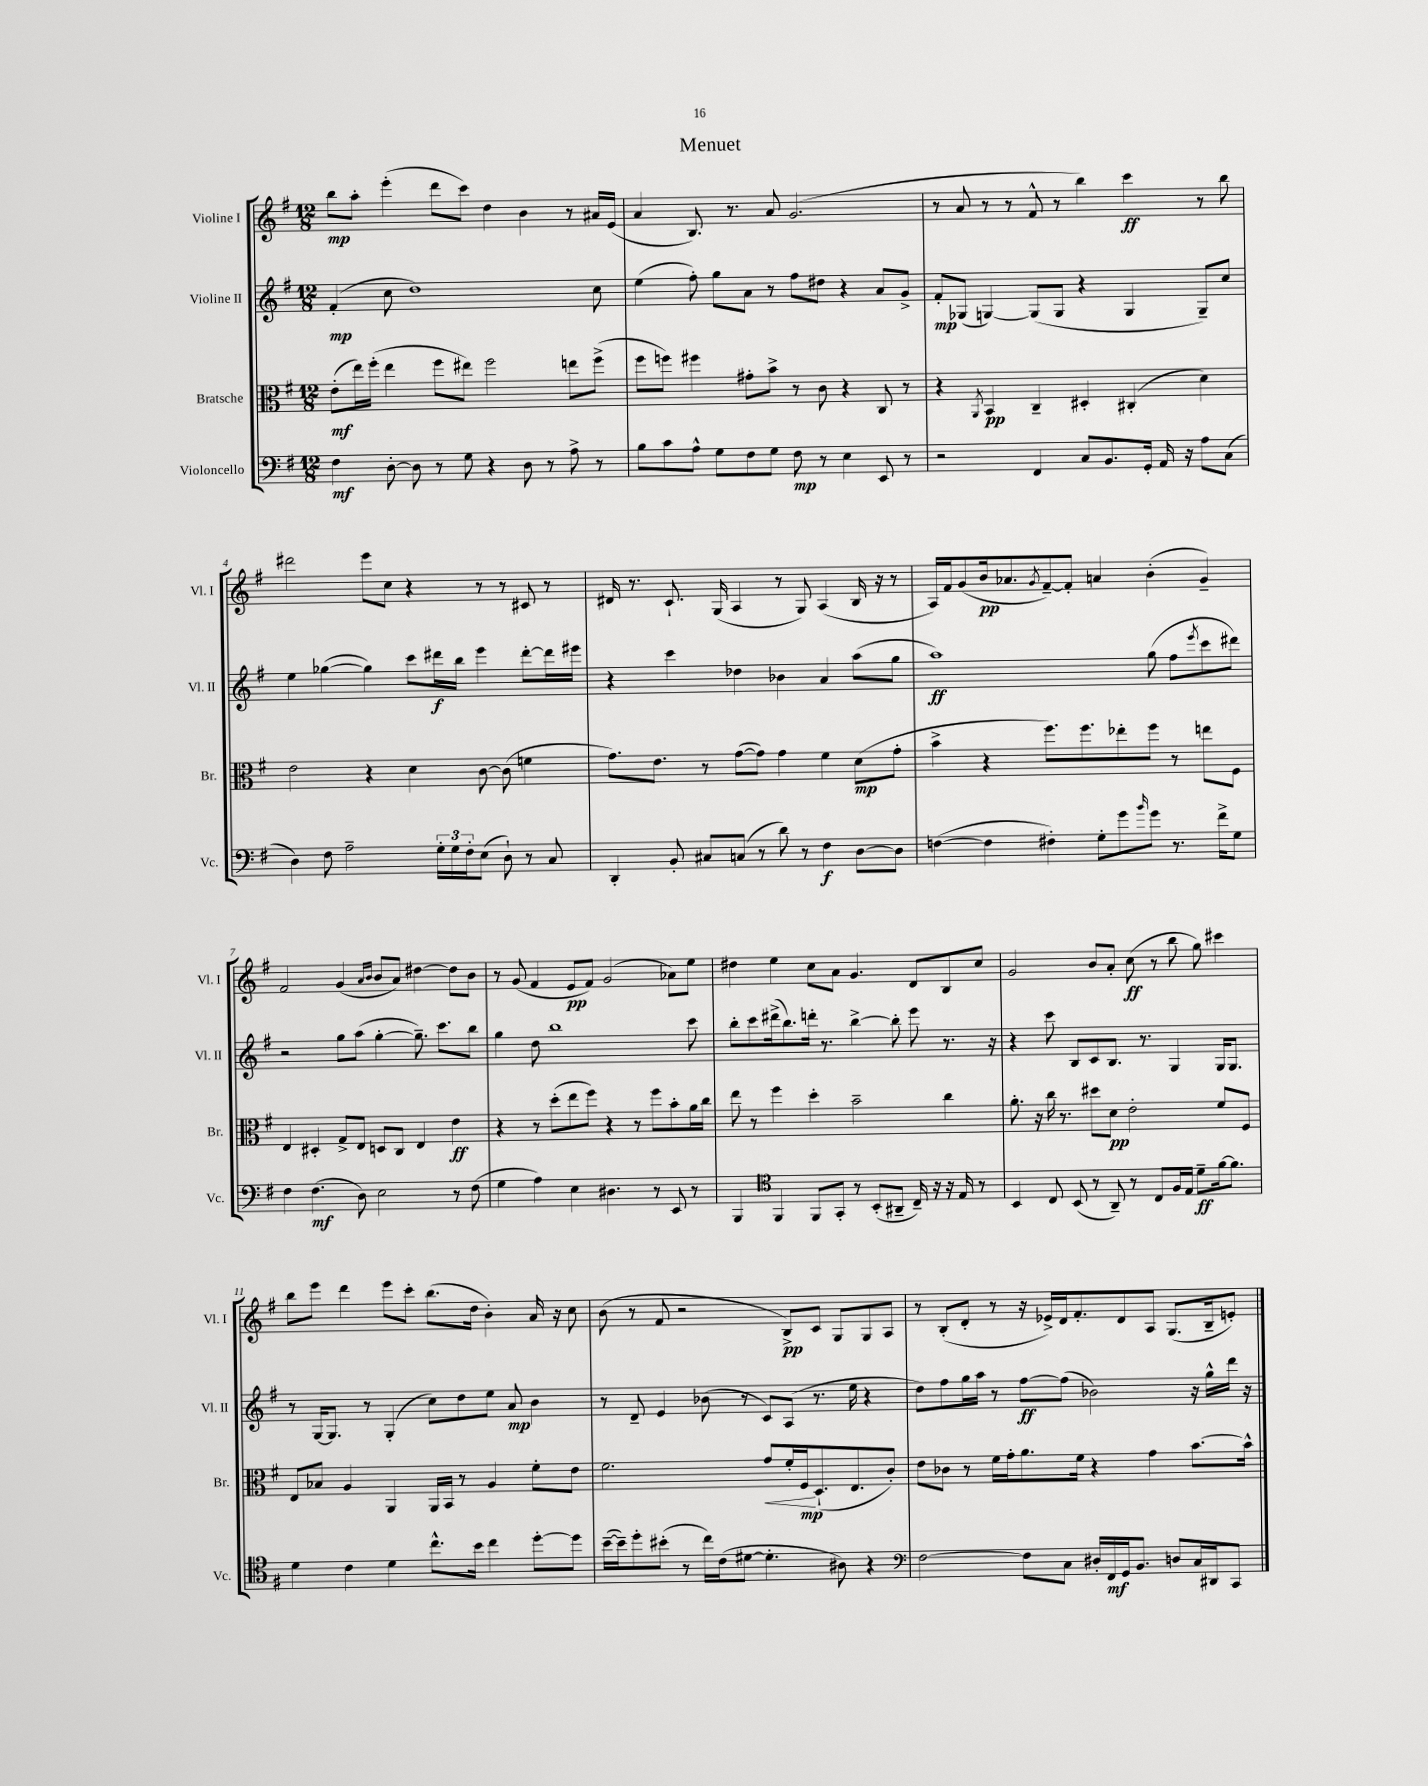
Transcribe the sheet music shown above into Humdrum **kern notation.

**kern	**kern	**kern	**kern
*staff4	*staff3	*staff2	*staff1
*clefF4	*clefC3	*clefG2	*clefG2
*k[f#]	*k[f#]	*k[f#]	*k[f#]
*M12/8	*M12/8	*M12/8	*M12/8
4F#	(8e'	(4f#'	8bb
.	16ee)	.	8aa'
.	(16ff#'	.	.
[8D'	4ee	8cc	(4eee'
8D]	.	1dd)	.
8r	8ff#	.	8ddd
8G	8ee#)	.	8ccc)
4r	2ff#	.	4dd
8D	.	.	4b
8r	.	.	.
8A^	8ee	.	8r
8r	(8ff#^	8cc	16a#
.	.	.	(16e
=	=	=	=
8B	8ff#	(4ee	4a
8c	8ff)	.	.
8A^^	4ff#	8ff#')	8.B)
8G	.	8gg	.
.	.	.	8.r
8F#	8g#'	8a	.
8G	8b^	8r	8a
8F#	8r	8ff#	(2.g
8r	8c	8dd#	.
4E	4r	4r	.
8EE	8C	8a	.
8r	8r	8g^	.
=	=	=	=
2r	4r	8f#'	8r
.	.	(8G-	8a
.	8qAA	.	.
.	4BB	[4G)	8r
.	.	.	8r
4FF#	4C~	(8G]	8f#^^
.	.	8G	8r
8C	4D#'	4r	4bb)
8.BB	.	.	.
.	(4C#'	4G	4ccc
16GG'	.	.	.
16AA	.	.	.
16r	.	.	.
8A	4d)	8G~)	8r
(8C	.	8cc	8bb
=	=	=	=
4D)	2e	4ee	2ddd#
8F#	.	([4gg-	.
2A~	.	.	.
.	4r	4gg-])	8eee
.	.	.	8cc
.	4d	8ccc	4r
24G'	.	16ddd#	.
24G	.	.	.
.	.	16bb	.
24F#'	.	.	.
(8E	[8c	4eee	8r
8D`)	(8c]	.	8r
8r	4f	[8ddd#'	8c#
8C	.	16ddd#]	8r
.	.	16eee#	.
=	=	=	=
4DD'	8.g)	4r	16d#
.	.	.	8.r
.	8.e	.	.
8BB'	.	4ccc	8.c`
8C#	8r	.	.
.	.	.	(16G
(8C	([8g	4dd-	4A
8r	8g])	.	.
8d)	4g	4b-	8r
8r	.	.	8G)
4F#	4f#	4a	(4A
[8D	(8d	(8aa	16B
.	.	.	16r
8D]	8g'	8gg	8r
=	=	=	=
([4F	4b^	1aa)	16A)
.	.	.	16f#
.	.	.	(8g
4F]	4r	.	16b
.	.	.	8.a-
.	.	.	8qg
4F#')	8.ff#)	.	[8f#~)
.	.	.	8f#']
.	8.ff#	.	.
8G'	.	.	4a
8g	8ee-'	.	.
16qqb	.	.	.
8g	8ff#	(8gg	(4b'
8.r	8r	8ff#	.
.	.	8qeee	.
.	8ee	8ccc	4g~)
16f#^	.	.	.
8G	8F#	8ddd#)	.
=	=	=	=
4F#	4E	2r	2f#
(4.F#	4D#'	.	.
.	8G^	8gg	(4g
8D)	8E	(8aa	.
.	.	.	16qqa
.	.	.	16qqb
2E	8D	[4gg'	8b
.	8C	.	8a)
.	4E	8.gg~])	[4dd#
.	.	8.ccc	.
8r	4e	.	8dd#]
(8F#	.	8bb	8b
=	=	=	=
4G	4r	4gg	8r
.	.	.	(8g
4A)	8r	8dd	4f#
.	(8dd'	1bb	.
4E	8ee	.	8e
.	8ff#)	.	8f#)
4.D#	4r	.	(2g
.	8r	.	.
8r	8ff#	.	.
8EE	8b'	.	8a-)
8r	16a	8ccc	8ee
.	16cc	.	.
=	=	=	=
4BBB	8ee	8bb'	4dd#
.	8r	8ccc	.
*clefC4	*	*	*
4FF#	4ff#	(16ddd#^	4ee
.	.	8.bb)	.
8FF#	4dd'	16ddd'	8cc
.	.	8.r	.
8GG'	.	.	8a
8r	2b~	[4bb^	4.g
(8BB'	.	.	.
8AA#~	.	8bb']	.
16C~)	.	8eee	8d
16r	.	.	.
16r	4cc	8.r	8B
16E	.	.	.
8r	.	.	8cc
.	.	16r	.
=	=	=	=
4BB	8.a'	4r	2g
.	16r	.	.
8C	16cc	8ccc	.
.	8.r	.	.
(8BB	.	8B	.
8r	8dd#	8c	8b
8AA~)	8d	8.B	8a'
8r	2e'	.	(8cc
.	.	8.r	.
8C	.	.	8r
16F#	.	4G	8bb
16E	.	.	.
8d~	.	.	8gg)
[16f#	8f#	16G	4ccc#
8.f#]	.	8.G	.
.	8F#	.	.
=	=	=	=
4d	8E	8r	8bb
.	8B-	[16G	8eee
.	.	8.G]	.
4c	4A	.	4ddd
.	.	8r	.
4d	4AA	(4G'	8eee
.	.	.	8ccc'
8.cc^^	16AA	8cc)	(8.bb
.	16BB	.	.
.	8r	8dd	.
16b	.	.	16dd
4cc	4A	8ee	4b')
.	.	8a	.
[8dd'	8f#'	4b	16a
.	.	.	16r
8dd]	8e	.	8cc
=	=	=	=
([16b~	2.f#	8r	(8b
16b~])	.	.	.
8dd'	.	8d~	8r
(8b#'	.	4e	8f#
8r	.	.	2r
16cc)	.	(8b-	.
(16c	.	.	.
[8d#	.	8r	.
4.d#']	8g	8c)	.
.	16f#'	(8A	8B^)
.	16F#	.	.
.	(8.D`	8.r	8c
8A#)	.	.	8G
.	8.E	16ee	.
4r	.	4r	8G
.	8c')	.	8A
=	=	=	=
*clefF4	*	*	*
[2F#	8e	8dd)	8r
.	8c-	8ff#	(8B'
.	8r	16gg	8d'
.	.	16aa	.
.	16f#	8r	8r
.	16g'	.	.
8F#]	8.a	[8ff#	16r
.	.	.	16e-^)
8C	.	(8ff#]	16d
.	16f#	.	8.f#'
16D#'	4r	2b-)	.
16FF#	.	.	.
16GG	.	.	8d
8.BB	.	.	.
.	4g	.	8A
8D	.	.	(8.G
16C	[8.b	16r	.
16DD#	.	16gg^^	16B~
8CC	.	16ddd	8e')
.	16b^^]	16r	.
==	==	==	==
*-	*-	*-	*-
